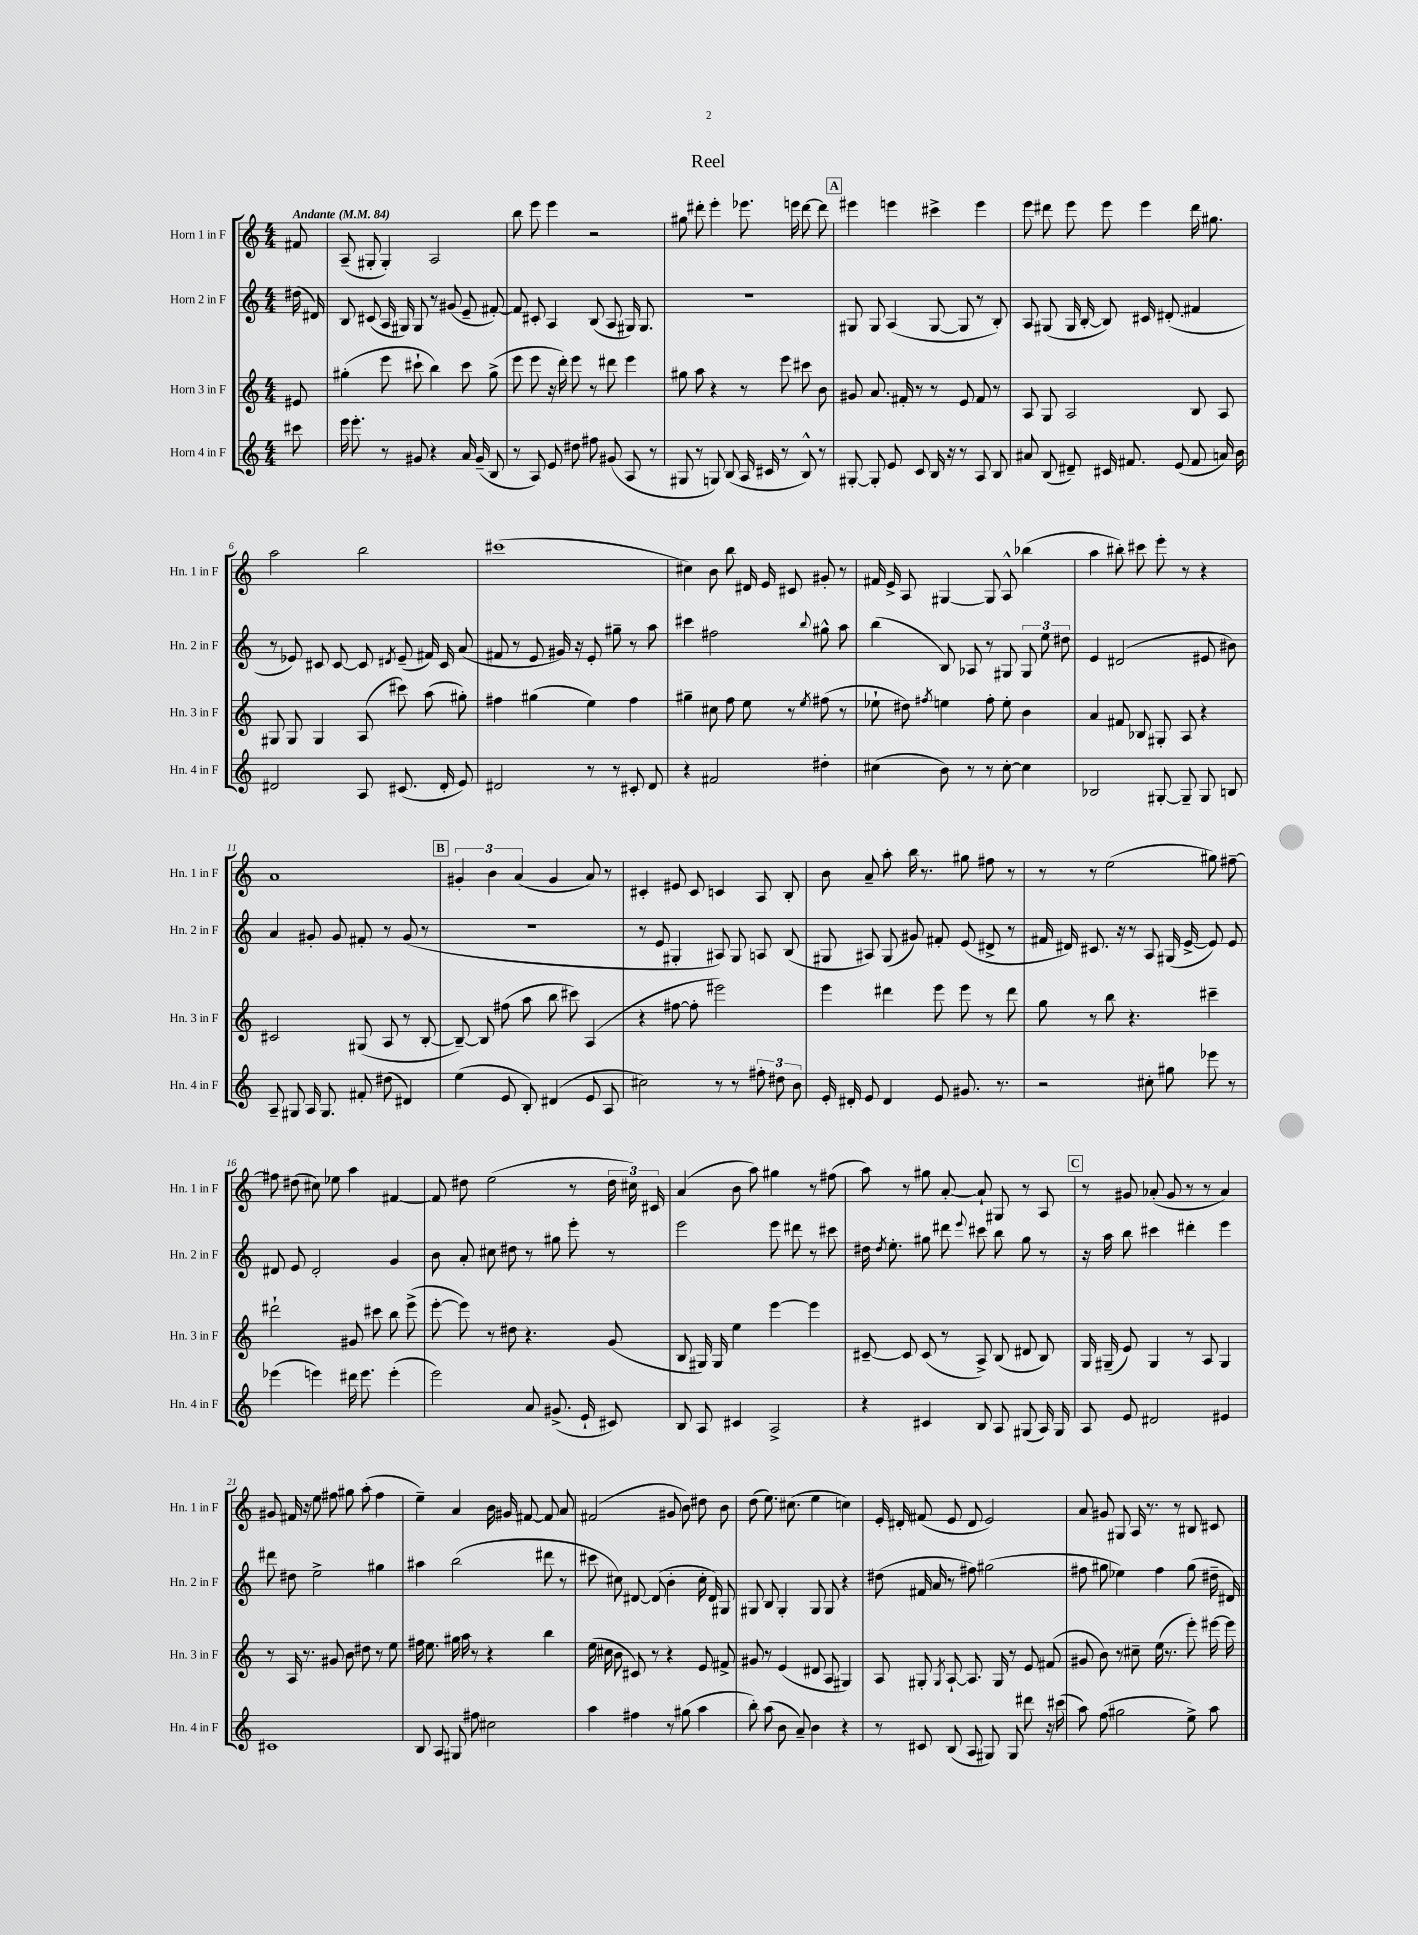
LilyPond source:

\header { title = "Reel" }
<<
\new StaffGroup <<
\new Staff = "s0" \with { instrumentName = "Horn 1 in F" shortInstrumentName = "Hn. 1 in F" } {
    \clef treble \key c \major \numericTimeSignature \time 4/4 \partial 8 \tempo "Andante" 4 = 84
    \autoBeamOff fis'8 |
    a8--( gis8-. gis4-.) a2 |
    b''8 e'''8 e'''4 r2 |
    gis''8 dis'''8-. e'''4-. ees'''8. e'''16 dis'''8~ dis'''8 |
    \mark \markup { \box "A" } eis'''4 e'''4 cis'''4-> e'''4 |
    e'''8 dis'''8 e'''8 e'''8 e'''4 dis'''16 gis''8. |
    a''2 b''2 |
    cis'''1( |
    cis''4) b'8 b''8 dis'16 e'16 cis'8 gis'8-. r8 |
    fis'16 e'16-> a8 gis4~ gis8 a8-^ bes''4( |
    a''4 bis''8-.) cis'''8 e'''8-. r8 r4 |
    a'1 |
    \mark \markup { \box "B" } \tuplet 3/2 { gis'4-. b'4 a'4( } gis'4 a'8) r8 |
    cis'4-. eis'8 cis'8 c'4 a8 b8-. |
    b'8 a'8-- a''8-. b''16 r8. gis''8 fis''8 r8 |
    r8 r8 e''2( gis''8) fis''8~-- |
    fis''8 dis''8( cis''8) ees''8 a''4 fis'4~ |
    fis'8 dis''8 e''2( r8 \tuplet 3/2 { dis''16 cis''16) cis'16 } |
    a'4( b'8 a''8) gis''4 r8 fis''8( |
    a''8) r8 gis''8 a'8~-. a'8-! gis8 r8 a8 |
    \mark \markup { \box "C" } r8 gis'8 aes'8-.( gis'8 r8 r8 aes'4) |
    gis'8 fis'16 r16 e''8 fis''8 gis''8 a''8-.( fis''4 |
    e''4--) a'4 b'16 gis'16 fis'8~ fis'8 a'8 |
    fis'2( gis'8 b'8) dis''8 b'8 |
    d''8( e''8.) cis''8.( e''4 c''4) |
    e'16-. dis'16-. fis'8( e'8 dis'8 e'2) |
    a'8 gis'8 gis8 a16 r8. r8 bis8 cis'8 \bar "|." |
}
\new Staff = "s1" \with { instrumentName = "Horn 2 in F" shortInstrumentName = "Hn. 2 in F" } {
    \clef treble \key c \major \numericTimeSignature \time 4/4 \partial 8
    \autoBeamOff dis''16( dis'16) |
    b8 cis'8( a16 gis16) gis8 r8 gis'8( e'8-- fis'8~-.) |
    fis'8 cis'8-. a4 b8( a8 gis16) gis8. |
    R1 |
    \mark \markup { \box "A" } gis8 gis8 a4( gis8~ gis8 r8 b8-.) |
    a8 gis8( gis16 b16~-. b8) cis'16 dis'8.-.( fis'4 |
    r8 ees'8) cis'8 cis'8~ cis'8 \acciaccatura { dis'8 } ees'8--( fis'16) cis'16 a'8( |
    fis'8 r8 e'8 gis'16) r16 e'8-. gis''8-- r8 a''8 |
    cis'''4 fis''2 \appoggiatura { b''8 } gis''8-^ a''8 |
    b''4( b8) aes8 r8 gis8 \tuplet 3/2 { gis8 e''8 dis''8 } |
    e'4 dis'2( eis'8 bis'8) |
    a'4 gis'8-. gis'8 fis'8-. r8 gis'8( r8 |
    \mark \markup { \box "B" } R1 |
    r8 e'8 gis4-. ais8) gis8 a8 b8( |
    gis8 ais8) gis8( gis'8) fis'8-. e'8( dis'8-> r8 |
    fis'16 dis'16) cis'8. r16 r8 a8 gis16( e'16~-> e'8) e'8 |
    dis'8 e'8 dis'2-. g'4 |
    b'8 a'8-. cis''8 dis''8 r8 gis''8 e'''8-. r8 |
    e'''2 e'''8 dis'''8 r8 cis'''8 |
    dis''16 \acciaccatura { dis''8 } e''8.-. gis''8 dis'''8 \appoggiatura { e'''8 } cis'''8 b''8 gis''8 r8 |
    \mark \markup { \box "C" } r16 a''16 b''8 cis'''4 dis'''4-. e'''4 |
    dis'''8 dis''8 e''2-> gis''4 |
    ais''4 b''2( dis'''8 r8 |
    cis'''8 cis''8) dis'8~ dis'8( b'4-. cis''16-. dis'16) gis8 |
    gis8 b8 gis4-. gis8 gis8 r4 |
    dis''8( fis'16 a'16 r8 fis''8) gis''2( |
    fis''8 gis''8 ees''4) fis''4 gis''8( dis''16-- dis'16) \bar "|." |
}
\new Staff = "s2" \with { instrumentName = "Horn 3 in F" shortInstrumentName = "Hn. 3 in F" } {
    \clef treble \key c \major \numericTimeSignature \time 4/4 \partial 8
    \autoBeamOff eis'8 |
    gis''4-.( e'''8 cis'''8-! b''4) cis'''8 gis''8->( |
    e'''8 e'''8 r16 d'''16-.) e'''8 r8 dis'''8 e'''4 |
    gis''8 a''8 r4 r8 e'''8 cis'''8 b'8 |
    \mark \markup { \box "A" } gis'8 a'8. fis'16-. r8 r8 e'8 fis'8 r8 |
    a8 g8 a2 b8 a8 |
    gis8 gis8 gis4 a8( cis'''8) a''8( gis''8-.) |
    fis''4 gis''4( e''4) fis''4 |
    gis''4-- cis''8 f''8 e''8 r8 \acciaccatura { e''8 } fis''8( r8 |
    ees''8-! dis''8) \acciaccatura { fis''8 } e''4 fis''8-. e''8-. b'4 |
    a'4 fis'8 bes8 gis8-. a8 r4 |
    cis'2 gis8( a8 r8 b8~-. |
    \mark \markup { \box "B" } b8~--) b8 fis''8( a''8 b''8 cis'''8) a4( |
    r4 fis''8~ fis''8-. eis'''2) |
    e'''4 dis'''4 e'''8 e'''8 r8 dis'''8 |
    g''8 r8 b''8 r4. cis'''4-- |
    dis'''2-! gis'8 cis'''8 b''8 e'''8->( |
    e'''8~-. e'''8) r8 dis''8 r4. g'8( |
    b8 gis16) gis16 e''4 e'''4~ e'''4 |
    cis'8~-- cis'8 cis'8( r8 a8->) b8( dis'8 b8) |
    \mark \markup { \box "C" } g16 gis16--( e'8) gis4 r8 a8 gis4 |
    r8 a16 r8. gis'8 b'8 dis''8 r8 e''8 |
    fis''16 e''8. gis''16 a''16 r8 r4 b''4 |
    e''16( cis''16 b'8 cis'8) r8 r4 e'8 fis'8-> |
    gis'8 r8 e'4( dis'8 a8 gis4) |
    a8 gis8-. \acciaccatura { gis8 } a8~-! a8. gis16 r8 e'8 fis'8( |
    gis'8 b'8) r8 cis''8-- e''16( r8. e'''8-.) eis'''16~ eis'''16 \bar "|." |
}
\new Staff = "s3" \with { instrumentName = "Horn 4 in F" shortInstrumentName = "Hn. 4 in F" } {
    \clef treble \key c \major \numericTimeSignature \time 4/4 \partial 8
    \autoBeamOff cis'''8 |
    e'''16 e'''8.-. r8 gis'8 r4 a'16 gis'16--( b8 |
    r8 a8) e'8 dis''8 fis''8 gis'8( a8 r8 |
    gis8 r8 g8) b8( a16 cis'16 r8 b8-^) r8 |
    \mark \markup { \box "A" } gis8~-. gis8-. e'8 c'8 b16 r16 r8 a8 b8 |
    ais'8 b8( dis'8--) cis'16 fis'8. e'8( fis'8 a'16) b'16 |
    dis'2 a8 cis'8.( dis'16-. e'8) |
    dis'2 r8 r8 cis'8-. dis'8 |
    r4 fis'2 dis''4-. |
    cis''4( b'8) r8 r8 cis''8~-. cis''4 |
    bes2 gis8~-. gis8-- gis8 b8 |
    a8-- gis8 a16 gis8. fis'8-. dis''8( dis'4) |
    \mark \markup { \box "B" } e''4( e'8 b8-.) dis'4( e'8 a8 |
    cis''2) r8 r8 \tuplet 3/2 { fis''8-. dis''8 b'8 } |
    e'16-. dis'16-. e'8 dis'4 e'8 gis'8. r8. |
    r2 cis''8-. gis''8 ees'''8 r8 |
    ees'''4( e'''4) dis'''16 e'''8. e'''4-.( |
    e'''2) a'8 gis'8.->( e'16-! cis'8) |
    b8 a8 cis'4 a2-> |
    r4 cis'4 b8 a8 gis8( a16) gis16 |
    \mark \markup { \box "C" } a8 e'8 dis'2 eis'4 |
    cis'1 |
    b8 a8 gis8 fis''8 cis''2 |
    a''4 fis''4 r8 gis''8( a''4 |
    b''8-.) a''8( b'8 a'8--) b'4 r4 |
    r8 cis'8 b8( a8 gis8) gis8 dis'''8 r16 cis'''16( |
    a''8) f''8( gis''2 e''8->) a''8 \bar "|." |
}
>>
>>
